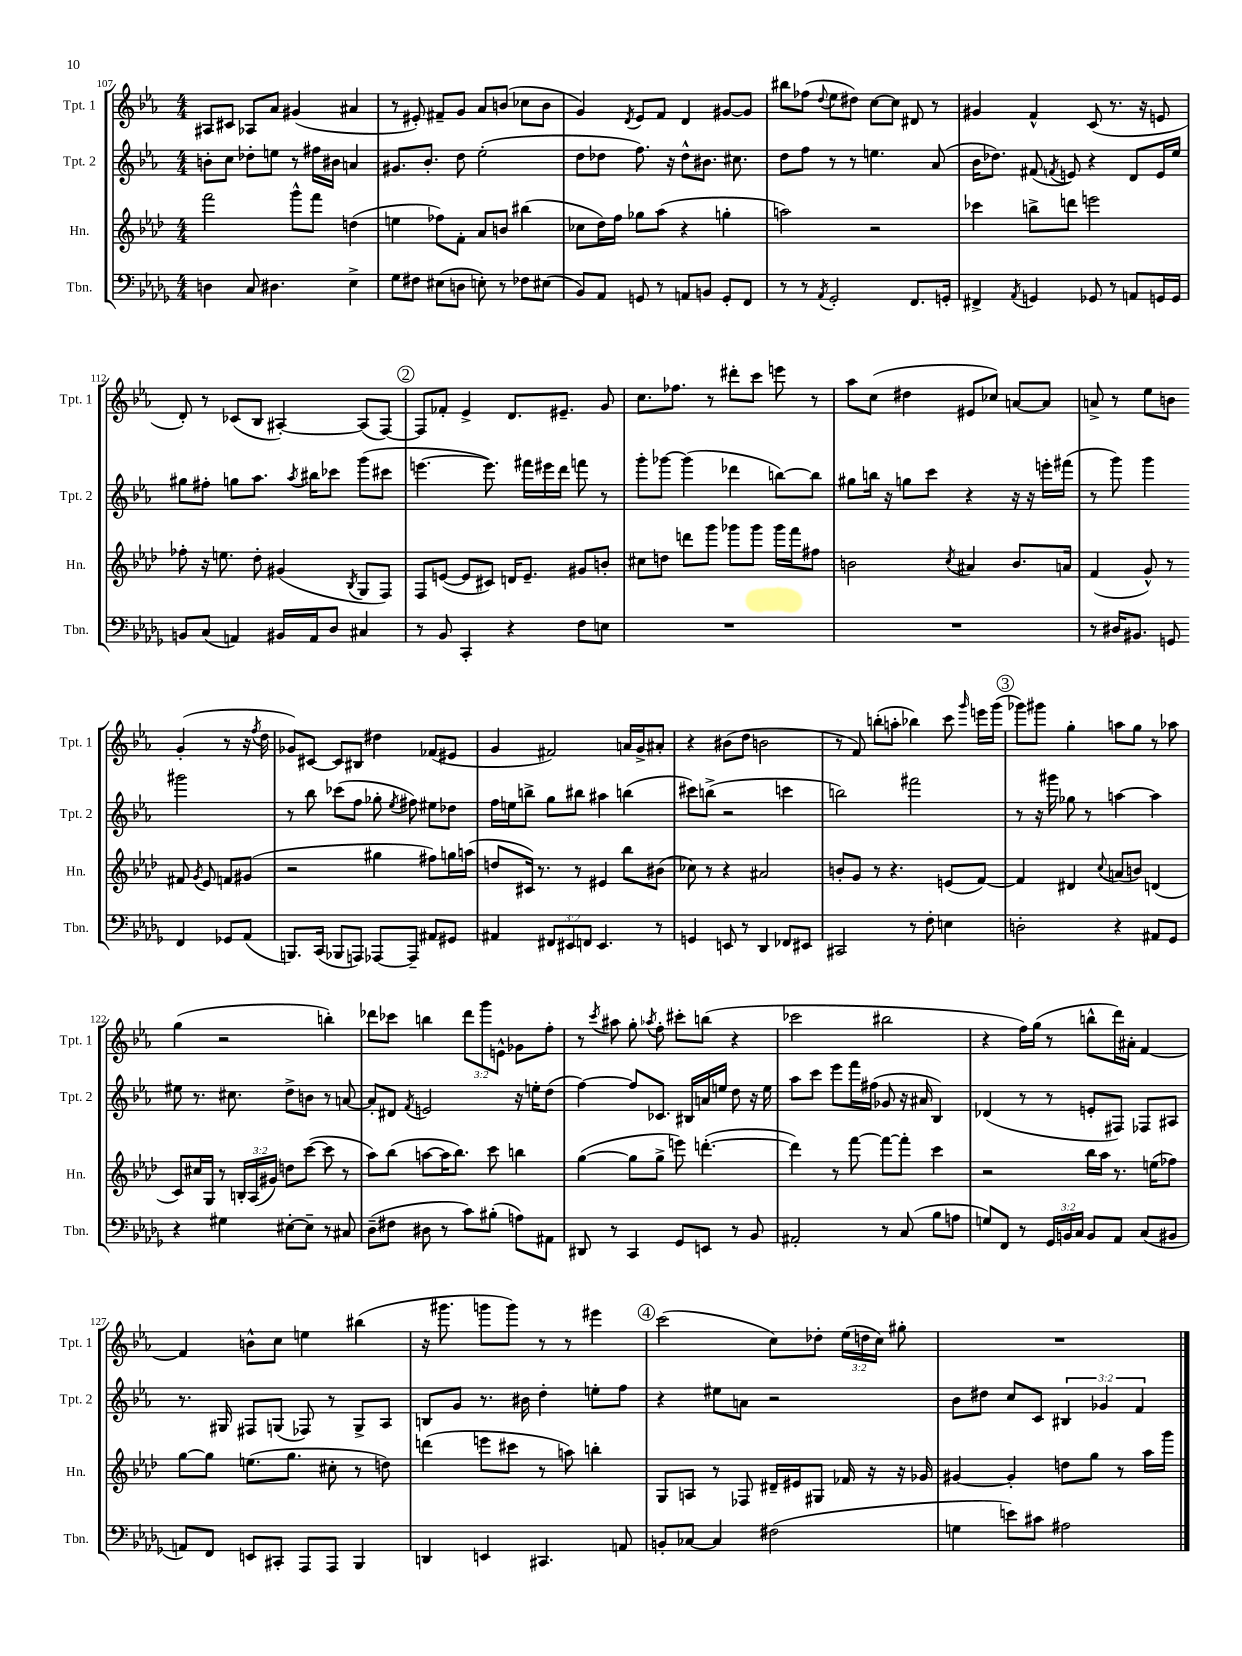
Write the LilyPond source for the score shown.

<<
\new StaffGroup <<
\new Staff = "s0" \with { instrumentName = "Tpt. 1" shortInstrumentName = "Tpt. 1" } {
    \clef treble \key ees \major \numericTimeSignature \time 4/4 \override Staff.TupletNumber.text = #tuplet-number::calc-fraction-text
    \autoBeamOff ais8[ cis'8] aes8[ aes'8] gis'4( ais'4 |
    r8 eis'8-.) fis'8[-- g'8] aes'8[ b'8]( ces''8[ b'8] |
    g'4) \acciaccatura { d'8 } ees'8[ f'8] d'4 gis'8[~ gis'8] |
    bis''8[ fes''8]( \appoggiatura { d''8 } ees''8[ dis''8]) c''8[~ c''8] dis'8 r8 |
    gis'4 f'4-^ c'8( r8. r16 e'8 |
    d'8-.) r8 ces'8[( bes8] ais4~-.) ais8[( f8]~) |
    \mark \markup { \circle "2" } f8[ fes'8]-. ees'4-> d'8.[ eis'8.]-- g'8 |
    c''8.[ fes''8.] r8 dis'''8[-. c'''8] e'''8 r8 |
    aes''8[ c''8]( dis''4 eis'8[ ces''8]) a'8[~ a'8] |
    a'8-> r8 ees''8[ b'8] g'4-.( r8 r16 \acciaccatura { f''8 } d''16 |
    ges'8[) cis'8]~ cis'8[ bis8] dis''4 fes'8[( eis'8] |
    g'4 fis'2) a'16[ g'16-> ais'8]-. |
    r4 bis'8[( d''8] b'2 |
    r8 f'8) b''8[-.( a''8]-. bes''4) c'''8 \grace { g'''16 } e'''16[ g'''16]( |
    \mark \markup { \circle "3" } ges'''8[) gis'''8] g''4-. a''8[ g''8] r8 aes''8 |
    g''4( r2 b''4-.) |
    des'''8[ ces'''8] b''4 \tuplet 3/2 { des'''8[ g'''8 e'8]-^ } ges'8[ f''8]-. |
    r8 \acciaccatura { c'''8 } ais''8 g''8-. \acciaccatura { aes''8 } f''8-. cis'''8[-. b''8]( r4 |
    ces'''2 bis''2 |
    r4 f''16[) g''16]( r8 b''8[-^ d'''16) ais'16]-. f'4~ |
    f'4 b'8[-^ c''8] e''4 bis''4( |
    r16 gis'''8. g'''8[ g'''8]) r8 r8 eis'''4 |
    \mark \markup { \circle "4" } c'''2( c''8[) des''8]-. \tuplet 3/2 { ees''16[( d''16 c''16]) } gis''8-. |
    R1 \bar "|." |
}
\new Staff = "s1" \with { instrumentName = "Tpt. 2" shortInstrumentName = "Tpt. 2" } {
    \clef treble \key ees \major \numericTimeSignature \time 4/4 \override Staff.TupletNumber.text = #tuplet-number::calc-fraction-text
    \autoBeamOff b'8[-. c''8] des''8[-. e''8] r8 fis''16[ bis'16] a'4 |
    gis'8.[ bes'8.]-. d''8 ees''2-.( |
    d''8[ des''8] f''8.) r16 des''8[-^ bis'8.] cis''8. |
    d''8[ f''8] r8 r8 e''4. aes'8( |
    bes'16[ des''8.]) fis'8( \acciaccatura { f'8 } e'8) r4 d'8[ e'16 ees''16] |
    gis''8[ fis''8]-. g''8[ aes''8.] \acciaccatura { aes''8 } bis''16[ ces'''8] g'''8[( cis'''8] |
    \mark \markup { \circle "2" } e'''4.~ e'''8.) fis'''16[ eis'''16 d'''16] f'''8 r8 |
    g'''8[-. ges'''8]~ ges'''4( des'''4 b''8[~) b''8] |
    gis''8[ b''16] r16 g''8[ c'''8] r4 r16 r16 e'''16[-. fis'''16]( |
    r8 g'''8) g'''4 gis'''2 |
    r8 bes''8 ces'''8[( f''8] ges''8-. \acciaccatura { ees''8 } fis''8) eis''8[ des''8] |
    f''16[ e''16 b''8]-> g''8[ bis''8] ais''4 b''4( |
    cis'''8[) b''8]->( r2 c'''4 |
    b''2) fis'''2 |
    \mark \markup { \circle "3" } r8 r16 gis'''16 ges''8 r8 a''4~ a''4 |
    eis''8 r8. cis''8. d''8[-> b'8] r8 a'8~ |
    a'8[-. dis'8] \acciaccatura { f'8 } e'2 r16 e''16[-. d''8]( |
    f''4~) f''8[ ces'8.] bis16[ a'16 e''16] d''8 r16 e''16 |
    aes''8[ c'''8] ees'''8[ f'''16 fis''16]( ges'8 r16 ais'16 bes4) |
    des'4( r8 r8 e'8[-. fis8]) fes8[ ais8] |
    r8. gis16 fis8[ g8]( fes8) r8 g8[-> aes8] |
    b8[ g'8] r8. bis'16 d''4-. e''8[-. f''8] |
    \mark \markup { \circle "4" } r4 eis''8[ a'8] r2 |
    bes'8[ dis''8] c''8[ c'8] \tuplet 3/2 { bis4 ges'4 f'4 } \bar "|." |
}
\new Staff = "s2" \with { instrumentName = "Hn." shortInstrumentName = "Hn." } {
    \clef treble \key aes \major \numericTimeSignature \time 4/4 \override Staff.TupletNumber.text = #tuplet-number::calc-fraction-text
    \autoBeamOff f'''2 g'''8[-^ f'''8] d''4( |
    e''4 fes''8[) f'8]-. aes'8[ b'8] bis''4( |
    ces''8[ des''16) f''16] ges''8[ aes''8]( r4 g''4-. |
    a''2) r2 |
    ces'''4 b''8[-> d'''8] e'''2 |
    fes''8-. r16 e''8. des''8-. gis'4( \acciaccatura { bes8 } g8[ f8]) |
    \mark \markup { \circle "2" } f8[ e'8]~( e'8[ cis'8]) d'16[ e'8.]-- gis'8[ b'8]-. |
    cis''8[ d''8] d'''8[ g'''8] ges'''8[ ges'''8] ges'''16[ f'''16 fis''8] |
    b'2 \acciaccatura { c''8 } ais'4 b'8.[ a'16] |
    f'4( g'8-^) r8 fis'8 \acciaccatura { g'8 } ees'8 f'8[ gis'8]( |
    r2 gis''4 fis''8[) g''16 a''16]( |
    d''8[ cis'16]) r8. r8 eis'4 bes''8[ bis'8]( |
    ces''8) r8 r4 ais'2 |
    b'8[-. g'8] r8 r4. e'8[( f'8]~) |
    \mark \markup { \circle "3" } f'4 dis'4 \appoggiatura { c''8 } a'8[( b'8]) d'4( |
    c'8[) cis''16 g16] r8 \tuplet 3/2 { b16[-. aes16( gis'16]) } d''8[ c'''8]~( c'''8 r8 |
    aes''8[) bes''8]( a''8[~ a''16 bes''8.]) c'''8 b''4 |
    g''4~( g''8[ g''8]-> e'''8) d'''4.~-.( |
    d'''4) r8 f'''8~ f'''8[~ f'''8]-. c'''4 |
    r2 bes''16[ aes''16] r8. e''16[( fes''8]) |
    g''8[~ g''8] e''8.[( g''8.] cis''8-. r8 d''8) |
    d'''4( e'''8[ cis'''8] r8 a''8) b''4-. |
    \mark \markup { \circle "4" } g8[ a8] r8 fes8 dis'16[-- eis'16 gis8] fes'16 r16 r16 ges'16 |
    gis'4~ gis'4-. d''8[ g''8] r8 aes''16[ g'''16] \bar "|." |
}
\new Staff = "s3" \with { instrumentName = "Tbn." shortInstrumentName = "Tbn." } {
    \clef bass \key des \major \numericTimeSignature \time 4/4 \override Staff.TupletNumber.text = #tuplet-number::calc-fraction-text
    \autoBeamOff d4 c8 dis4. ees4-> |
    ges8[ fis8] eis8[( d8] e8-.) r8 fes8[ eis8]( |
    bes,8[) aes,8] g,8 r8 a,8[ b,8] g,8[-. f,8] |
    r8 r8 \acciaccatura { aes,8 } ges,2-. f,8.[ g,16]-. |
    fis,4-> \acciaccatura { aes,8 } g,4 ges,8 r8 a,8[ g,16 g,16] |
    b,8[ c8]( a,4) bis,16[ a,16 des8] cis4 |
    \mark \markup { \circle "2" } r8 bes,8 c,4-. r4 f8[ e8] |
    R1 |
    R1 |
    r8 dis16[ bis,8.] g,8 f,4 ges,8[ aes,8]( |
    b,,8.[) c,16]( bes,,8[ a,,8]) aes,,8[~ aes,,8]-- ais,8[ gis,8] |
    ais,4 \tuplet 3/2 { fis,8[ eis,8 f,8] } eis,4. r8 |
    g,4 e,8 r8 des,4 fes,8[ eis,8] |
    cis,2 r8 f8-. e4 |
    \mark \markup { \circle "3" } d2-. r4 ais,8[ ges,8] |
    r4 gis4 eis8[~-. eis8]-- r8 cis8 |
    des8[--( fis8] dis8 r8 c'8[) bis8]-.( a8[) ais,8] |
    dis,8 r8 c,4 ges,8[ e,8] r8 bes,8 |
    ais,2-. r8 c8( bes8[ a8] |
    g8[) f,8] r8 \tuplet 3/2 { ges,16[ b,16 c16] } b,8[ aes,8] c8[( bis,8] |
    a,8[) f,8] e,8[ cis,8]-. aes,,8[ aes,,8] bes,,4 |
    d,4 e,4 cis,4. a,8 |
    \mark \markup { \circle "4" } b,8[-. ces8]~ ces4 fis2( |
    g4 e'8[) cis'8] ais2 \bar "|." |
}
>>
>>
\layout { \context { \Score currentBarNumber = #107 } }
